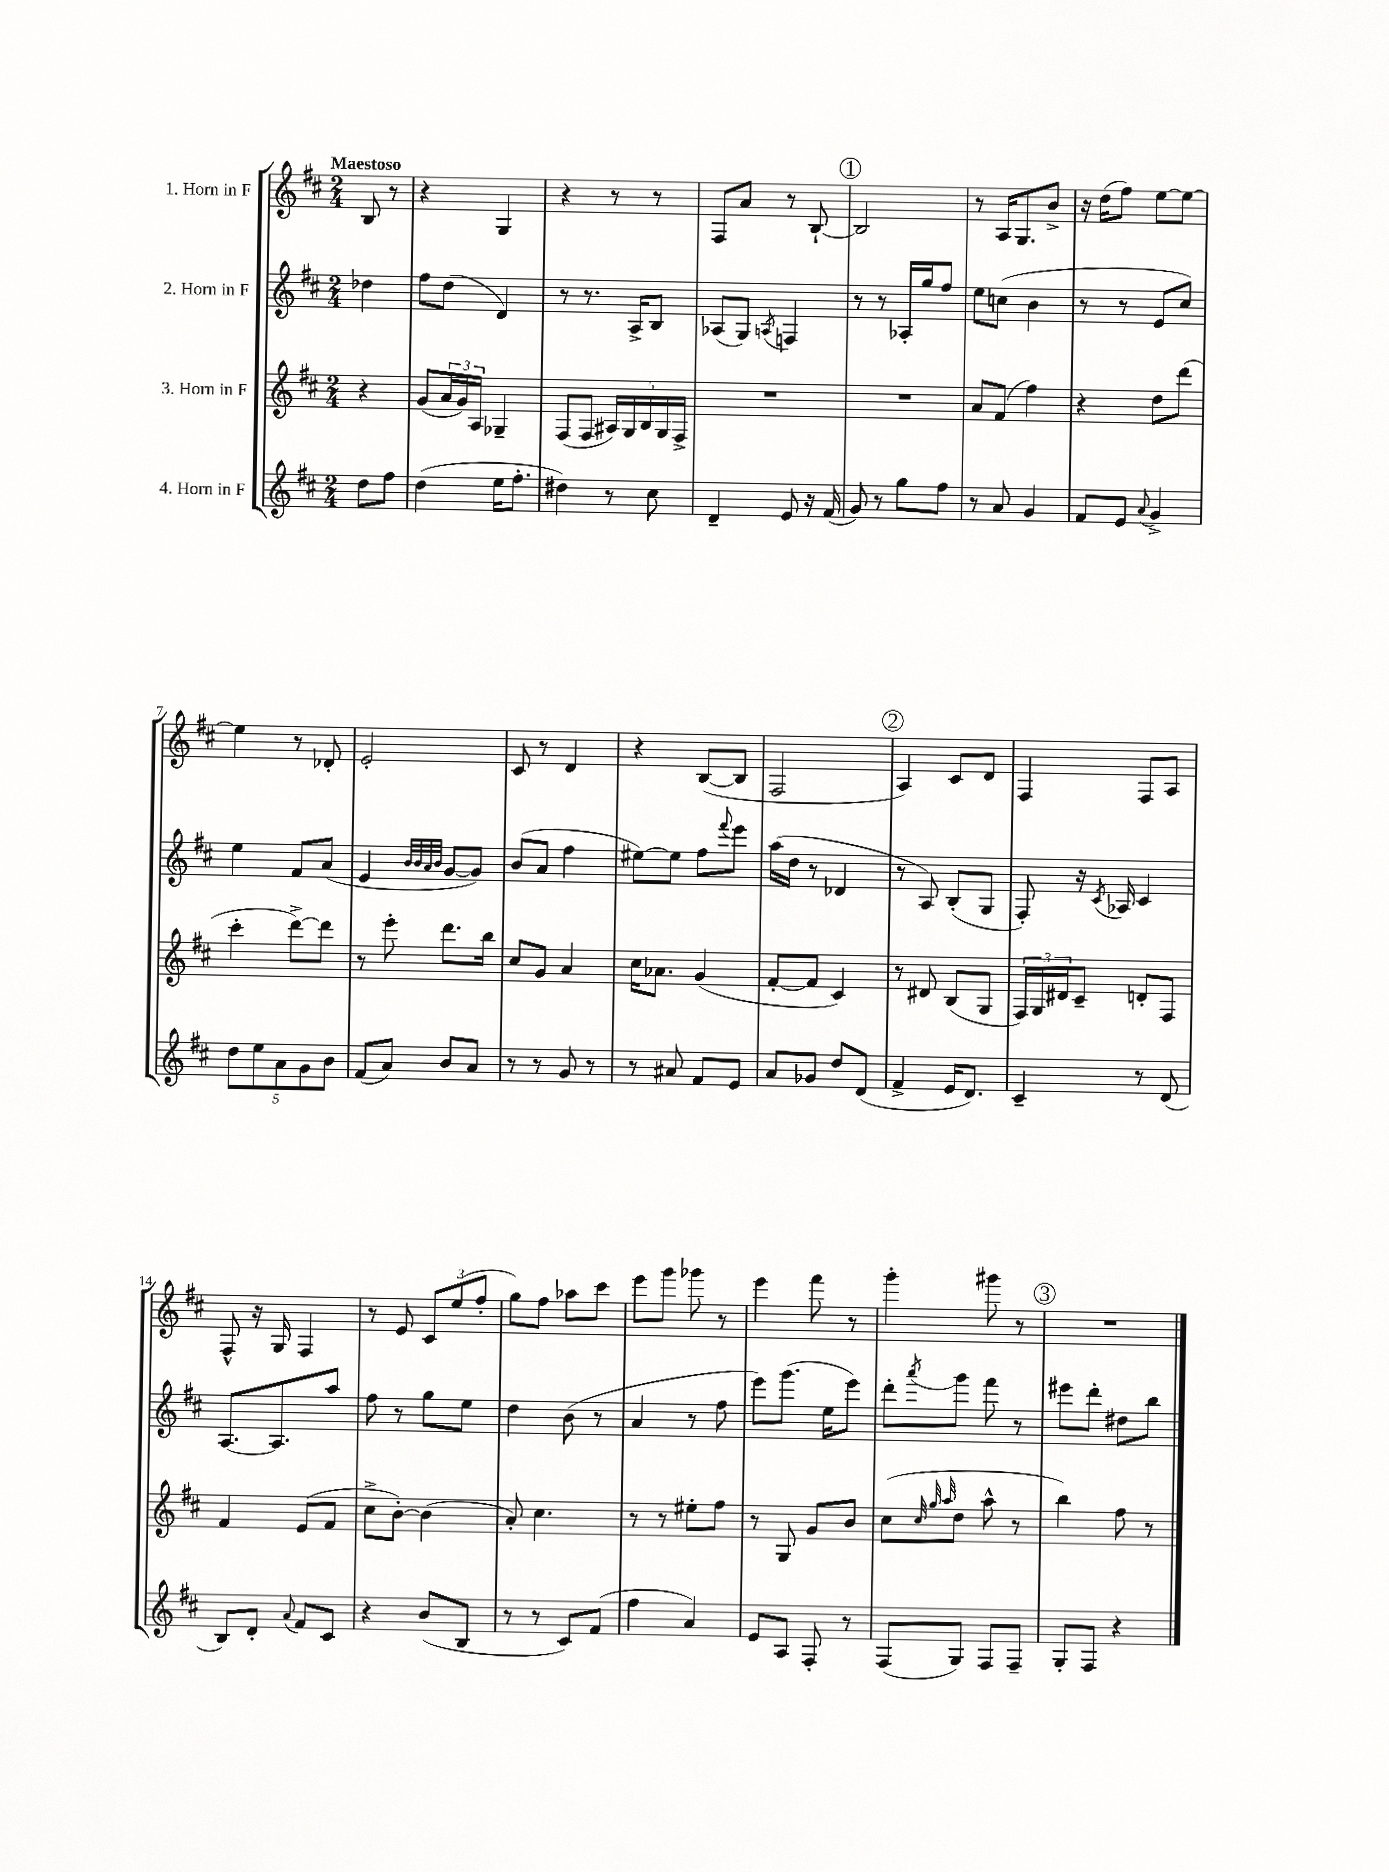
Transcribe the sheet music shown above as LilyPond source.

<<
\new StaffGroup <<
\new Staff = "s0" \with { instrumentName = "1. Horn in F" } {
    \clef treble \key d \major \numericTimeSignature \time 2/4 \partial 4 \tempo "Maestoso"
    b8 r8 |
    r4 g4 |
    r4 r8 r8 |
    fis8 a'8 r8 b8~-! |
    \mark \markup { \circle "1" } b2 |
    r8 a16 g8. b'8-> |
    r16 d''16( fis''8) e''8~ e''8~ |
    e''4 r8 des'8-. |
    e'2-. |
    cis'8 r8 d'4 |
    r4 b8~( b8 |
    fis2 |
    \mark \markup { \circle "2" } a4) cis'8 d'8 |
    fis4 fis8 a8 |
    fis8-^ r16 g16 fis4 |
    r8 e'8 \tuplet 3/2 { cis'8 e''8( fis''8-. } |
    g''8) fis''8 aes''8 cis'''8 |
    e'''8 g'''8 ges'''8 r8 |
    e'''4 fis'''8 r8 |
    g'''4-. gis'''8 r8 |
    \mark \markup { \circle "3" } R2 \bar "|." |
}
\new Staff = "s1" \with { instrumentName = "2. Horn in F" } {
    \clef treble \key d \major \numericTimeSignature \time 2/4 \partial 4
    des''4 |
    fis''8 d''8( d'4) |
    r8 r8. a16-> b8 |
    aes8( g8) \acciaccatura { a8 } f4 |
    \mark \markup { \circle "1" } r8 r8 aes16-. g''16 fis''8 |
    e''8 c''8( b'4 |
    r8 r8 e'8 cis''8) |
    e''4 fis'8 a'8( |
    e'4 \grace { b'32 b'32 a'32 b'32 } g'8~ g'8) |
    b'8( a'8 fis''4 |
    eis''8~) eis''8 fis''8 \appoggiatura { fis'''8 } e'''8 |
    a''16( d''16 r8 des'4 |
    \mark \markup { \circle "2" } r8 a8) b8-.( g8 |
    fis8-.) r16 \acciaccatura { cis'8 } aes16 cis'4 |
    a8.~ a8. a''8 |
    fis''8 r8 g''8 e''8 |
    d''4 b'8( r8 |
    a'4 r8 fis''8 |
    e'''8) g'''8.( e''16 e'''8) |
    d'''8-. \acciaccatura { a'''8 } g'''8 fis'''8 r8 |
    \mark \markup { \circle "3" } eis'''8 d'''8-. dis''8 b''8 \bar "|." |
}
\new Staff = "s2" \with { instrumentName = "3. Horn in F" } {
    \clef treble \key d \major \numericTimeSignature \time 2/4 \partial 4
    r4 |
    g'8( \tuplet 3/2 { a'16 g'16) a16 } ges4-- |
    fis8( fis8 \tuplet 5/4 { ais16) g16 b16 g16 fis16-> } |
    R2 |
    \mark \markup { \circle "1" } R2 |
    a'8 fis'8( fis''4) |
    r4 d''8 d'''8( |
    cis'''4-. d'''8~->) d'''8 |
    r8 e'''8-. d'''8. b''16 |
    cis''8 g'8 a'4 |
    cis''16 aes'8. g'4( |
    fis'8~-. fis'8 cis'4) |
    \mark \markup { \circle "2" } r8 dis'8 b8( g8 |
    \tuplet 3/2 { fis16) g16 dis'16 } cis'8-- d'8-. fis8 |
    fis'4 e'8( fis'8 |
    cis''8-> b'8~-.) b'4( |
    a'8-.) cis''4. |
    r8 r8 eis''8-. fis''8 |
    r8 g8 g'8 b'8 |
    cis''8( \grace { cis''32 g''32 a''32 } d''8 a''8-^ r8 |
    \mark \markup { \circle "3" } b''4) fis''8 r8 \bar "|." |
}
\new Staff = "s3" \with { instrumentName = "4. Horn in F" } {
    \clef treble \key d \major \numericTimeSignature \time 2/4 \partial 4
    d''8 fis''8 |
    d''4( e''16 fis''8.-. |
    dis''4) r8 cis''8 |
    d'4-- e'8 r16 fis'16( |
    \mark \markup { \circle "1" } g'8) r8 g''8 fis''8 |
    r8 a'8 g'4 |
    fis'8 e'8 \appoggiatura { a'8 } g'4-> |
    \tuplet 5/4 { d''8 e''8 a'8 g'8 b'8 } |
    fis'8( a'8) b'8 a'8 |
    r8 r8 g'8 r8 |
    r8 ais'8 fis'8 e'8 |
    a'8 ges'8 d''8 d'8( |
    \mark \markup { \circle "2" } fis'4-> e'16 d'8.) |
    cis'4-- r8 d'8( |
    b8) d'8-. \appoggiatura { a'8 } fis'8 cis'8 |
    r4 b'8( b8 |
    r8 r8 cis'8) fis'8( |
    fis''4 a'4) |
    e'8 a8 fis8-. r8 |
    fis8( g8) fis8 fis8-- |
    \mark \markup { \circle "3" } g8-. fis8 r4 \bar "|." |
}
>>
>>
